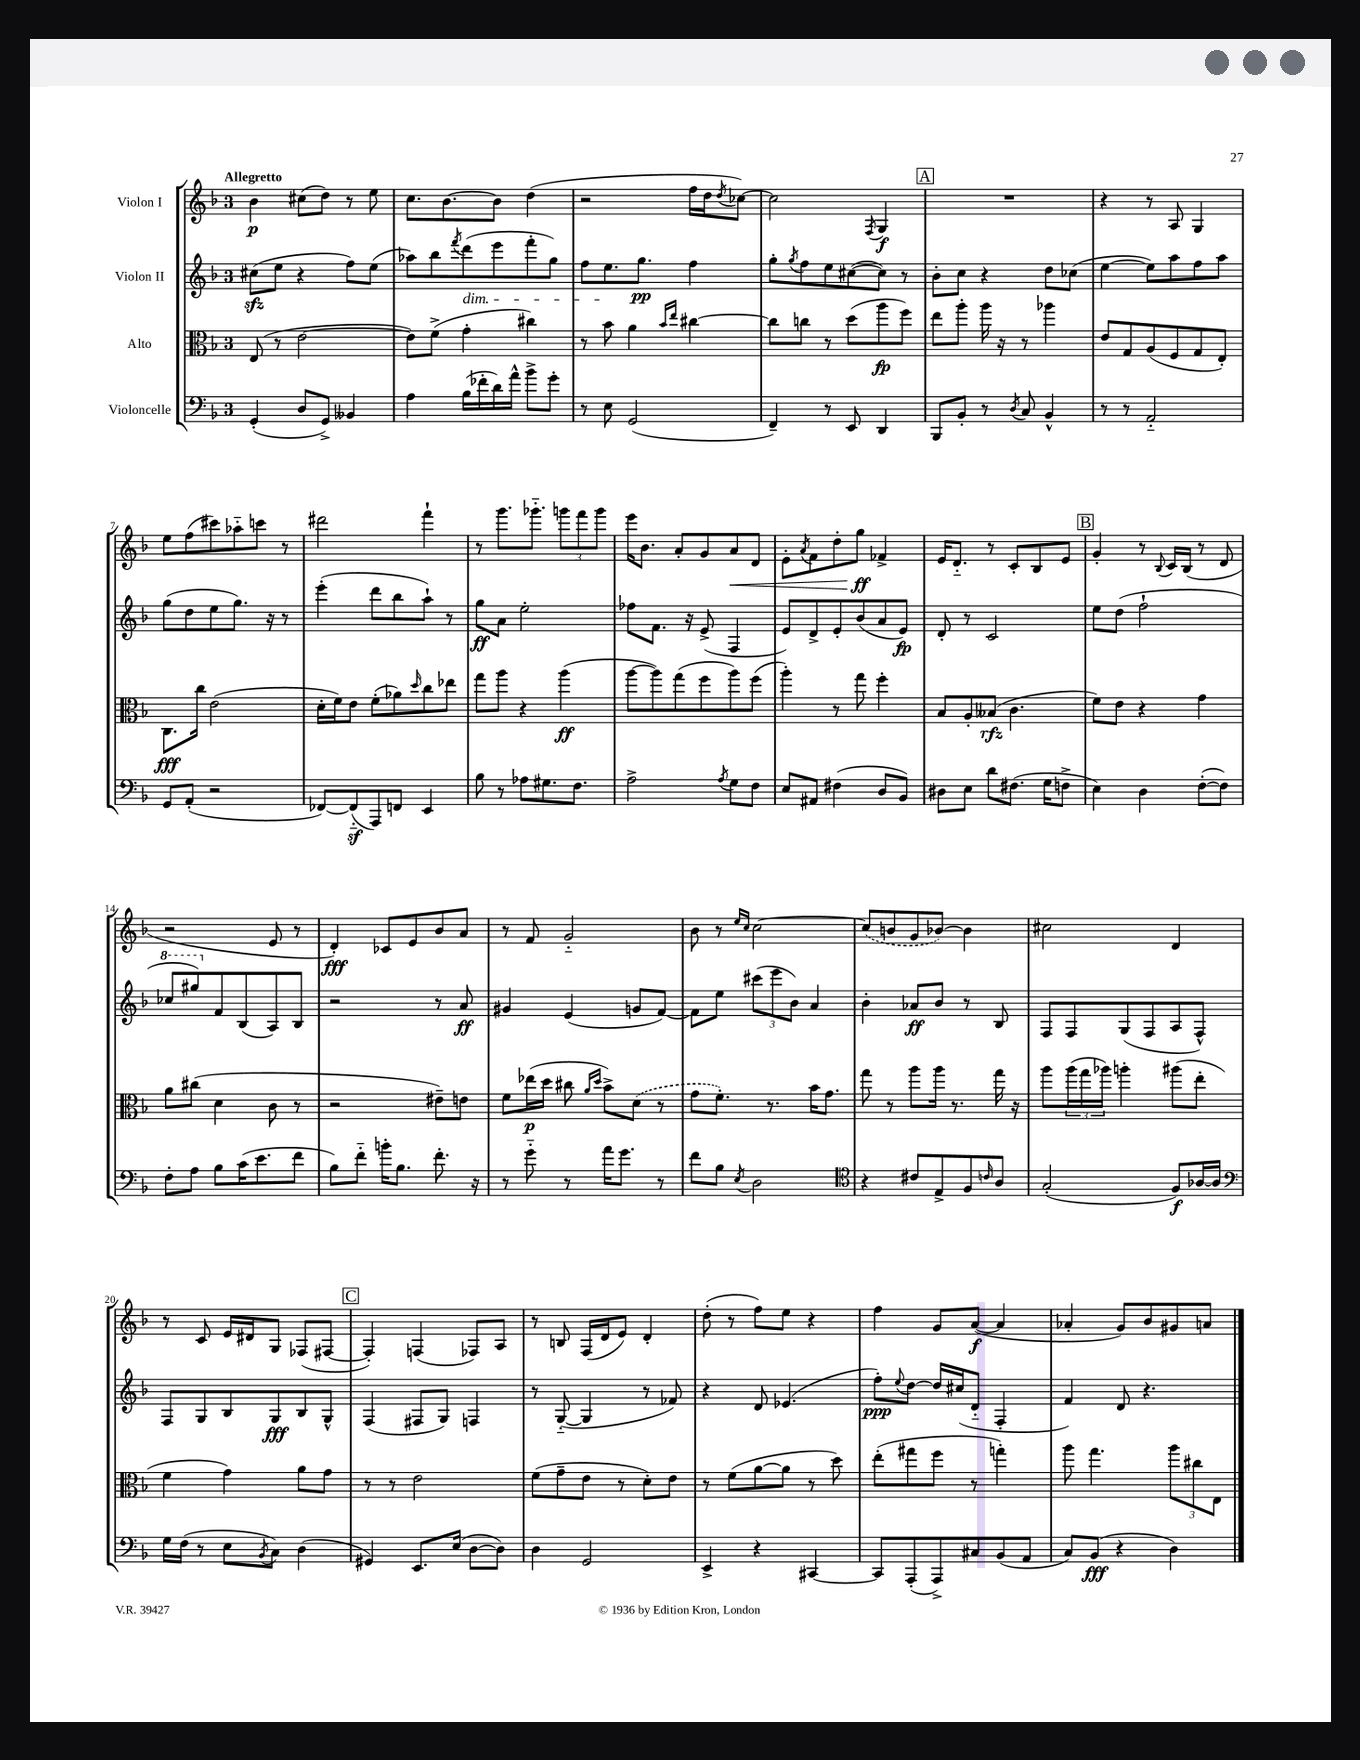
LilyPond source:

<<
\new StaffGroup <<
\new Staff = "s0" \with { instrumentName = "Violon I" } {
    \clef treble \key f \major \once \override Staff.TimeSignature.style = #'single-digit \time 3/4 \tempo "Allegretto"
    bes'4\p cis''8( d''8) r8 e''8 |
    c''8. bes'8.~ bes'8 d''4( |
    r2 f''16 d''16 \acciaccatura { d''8 } ces''8~) |
    ces''2 \acciaccatura { f8 } g4\f |
    \mark \markup { \box "A" } R2. |
    r4 r8 a8 g4 |
    e''8 f''8( cis'''8) aes''8-_ c'''8 r8 |
    dis'''2 f'''4-! |
    r8 g'''8. ges'''8.-_ \tuplet 3/2 { g'''8 f'''8 g'''8 } |
    e'''16 bes'8. a'8-. g'8 a'8\< d'8 |
    e'8-. \acciaccatura { a'8 } f'8 d''8-. g''8\ff\! fes'4-> |
    e'16 d'8.-_ r8 c'8-. bes8 e'8 |
    \mark \markup { \box "B" } g'4-. r8 \appoggiatura { bes8 } c'16 bes16( r8 d'8 |
    r2 e'8 r8 |
    d'4-.\fff) ces'8 e'8 bes'8 a'8 |
    r8 f'8 g'2-_ |
    bes'8 r8 \grace { e''16 c''16 } c''2~ |
    \once \slurDashed c''8( b'8 g'8 bes'8~) bes'4 |
    cis''2 d'4 |
    r8 c'8 e'16 dis'16 g8 fes8( fis8~ |
    \mark \markup { \box "C" } fis4-.) f4( fes8) a8 |
    r8 b8 f16( d'16 e'8) d'4-. |
    d''8-.( r8 f''8) e''8 r4 |
    f''4 g'8 a'8~\f( a'4 |
    aes'4-. g'8) bes'8 gis'8 a'8 \bar "|." |
}
\new Staff = "s1" \with { instrumentName = "Violon II" } {
    \clef treble \key f \major \once \override Staff.TimeSignature.style = #'single-digit \time 3/4
    cis''8\sfz( e''8 r4 f''8) e''8( |
    aes''8) bes''8 \acciaccatura { f'''8 } d'''8\dim( e'''8 f'''8-. g''8) |
    f''8 e''8.\! g''8.\pp f''4 |
    g''8-. \acciaccatura { g''8 } f''8 e''8 cis''8~( cis''8) r8 |
    \mark \markup { \box "A" } bes'8-. c''8 r4 d''8 ces''8( |
    e''4~ e''8) a''8 f''8 a''8 |
    g''8( d''8 e''8 g''8.) r16 r8 |
    e'''4-.( d'''8 bes''8 a''8-!) r8 |
    g''8\ff a'8 e''2-. |
    fes''8 f'8. r16 e'8->( f4 |
    e'8) d'8-> e'8-. bes'8( a'8 e'8\fp) |
    d'8-. r8 c'2 |
    \mark \markup { \box "B" } e''8 d''8( f''2-! |
    \ottava #1 ces'''8 gis'''8) \ottava #0 f'8 bes8( a8) bes8 |
    r2 r8 a'8\ff |
    gis'4 e'4( g'8 f'8~) |
    f'8 e''8 \tuplet 3/2 { cis'''8( e'''8 bes'8) } a'4 |
    bes'4-. aes'8\ff bes'8 r8 bes8 |
    f8 f8 g8( f8 a8 f8-^) |
    f8 g8 bes8 g8\fff bes8 g8-^ |
    \mark \markup { \box "C" } f4( fis8 g8) f4 |
    r8 g8~-_( g4 r8 fes'8) |
    r4 d'8 ees'4.( |
    f''8-.\ppp) \appoggiatura { e''8 } d''8~ d''16 cis''16( d'8-_ f4-. |
    f'4) d'8 r4. \bar "|." |
}
\new Staff = "s2" \with { instrumentName = "Alto" } {
    \clef alto \key f \major \once \override Staff.TimeSignature.style = #'single-digit \time 3/4
    e8( r8 e'2~ |
    e'8) f'8->( g'4-. cis''4) |
    r8 bes'8 a'4 \grace { bes'16 e''16 } cis''4~ |
    cis''8 c''8 r8 d''8( a''8\fp f''8) |
    \mark \markup { \box "A" } e''8 a''8-. a''16 r16 r8 aes''4 |
    e'8 g8 a8( f8 g8 e8-.) |
    c8.\fff c''16 e'2( |
    d'16-. f'16) e'8 f'8-.( aes'8) \grace { d''16 } c''8 ees''8 |
    g''8 a''8 r4 a''4\ff( |
    a''8~ a''8) g''8( f''8 a''8) f''8( |
    a''4-.) r8 g''8 f''4-. |
    bes8 a8-. beses8\rfz( c'4. |
    \mark \markup { \box "B" } f'8) e'8 r4 g'4 |
    a'8 cis''8( d'4 c'8 r8 |
    r2 eis'8--) e'8 |
    f'8 ees''16\p( d''16 cis''8 \grace { a'16 d''16 } bes'8->) \once \slurDashed d'8( r8 |
    g'8 f'8.-.) r8. bes'16 g'8. |
    g''8 r8 a''8 a''16 r8. g''16 r16 |
    a''8 \tuplet 3/2 { a''16( g''16 aes''16) } a''4-. ais''8( e''8-. |
    f'4 g'4) a'8 g'8 |
    \mark \markup { \box "C" } r8 r8 e'2 |
    f'8( g'8-- e'8 r8 d'8-.) e'8 |
    r8 f'8( a'8~ a'8 r8 d''8) |
    e''8-.( gis''8 f''8 r8 g''4-.) |
    a''8 g''4. \tuplet 3/2 { a''8 cis''8 e8 } \bar "|." |
}
\new Staff = "s3" \with { instrumentName = "Violoncelle" } {
    \clef bass \key f \major \once \override Staff.TimeSignature.style = #'single-digit \time 3/4
    g,4-.( d8 g,8->) beses,4 |
    a4 bes16( fes'16-. d'16) a'16-^ bes'8-> g'8-. |
    r8 e8 g,2( |
    f,4--) r8 e,8 d,4 |
    \mark \markup { \box "A" } bes,,8 bes,8-. r8 \acciaccatura { d8 } c8 bes,4-^ |
    r8 r8 a,2-_ |
    g,8 a,8-.( r2 |
    fes,8~) fes,8-_\sf( a,,8) f,8 e,4 |
    bes8 r8 aes8 gis8. f8. |
    a2-> \acciaccatura { a8 } g8 f8 |
    e8 ais,8 fis4( d8 bes,8) |
    dis8 e8 d'8 fis8.( g16 f8-> |
    \mark \markup { \box "B" } e4) d4 f8~-.( f8) |
    f8-. a8 bes8 c'16( e'8. f'8 |
    bes8) f'8-_ b'16-. bes8. f'8.-. r16 |
    r8 g'8-_ r8 a'16 g'8. r8 |
    f'8 bes8 \acciaccatura { e8 } d2 |
    \clef tenor r4 cis'8 e8-> f8 \grace { c'16 } a8 |
    g2-.( f8\f) aes16~ aes16 |
    \clef bass g16 f16( r8 e8 \acciaccatura { bes,8 } c8) d4( |
    \mark \markup { \box "C" } gis,4) e,8. e16( d8~ d8) |
    d4 g,2 |
    e,4-> r4 cis,4~ |
    cis,8 a,,8-.( a,,8->) cis8 bes,8( a,8 |
    c8) bes,8\fff( r4 d4) \bar "|." |
}
>>
>>
